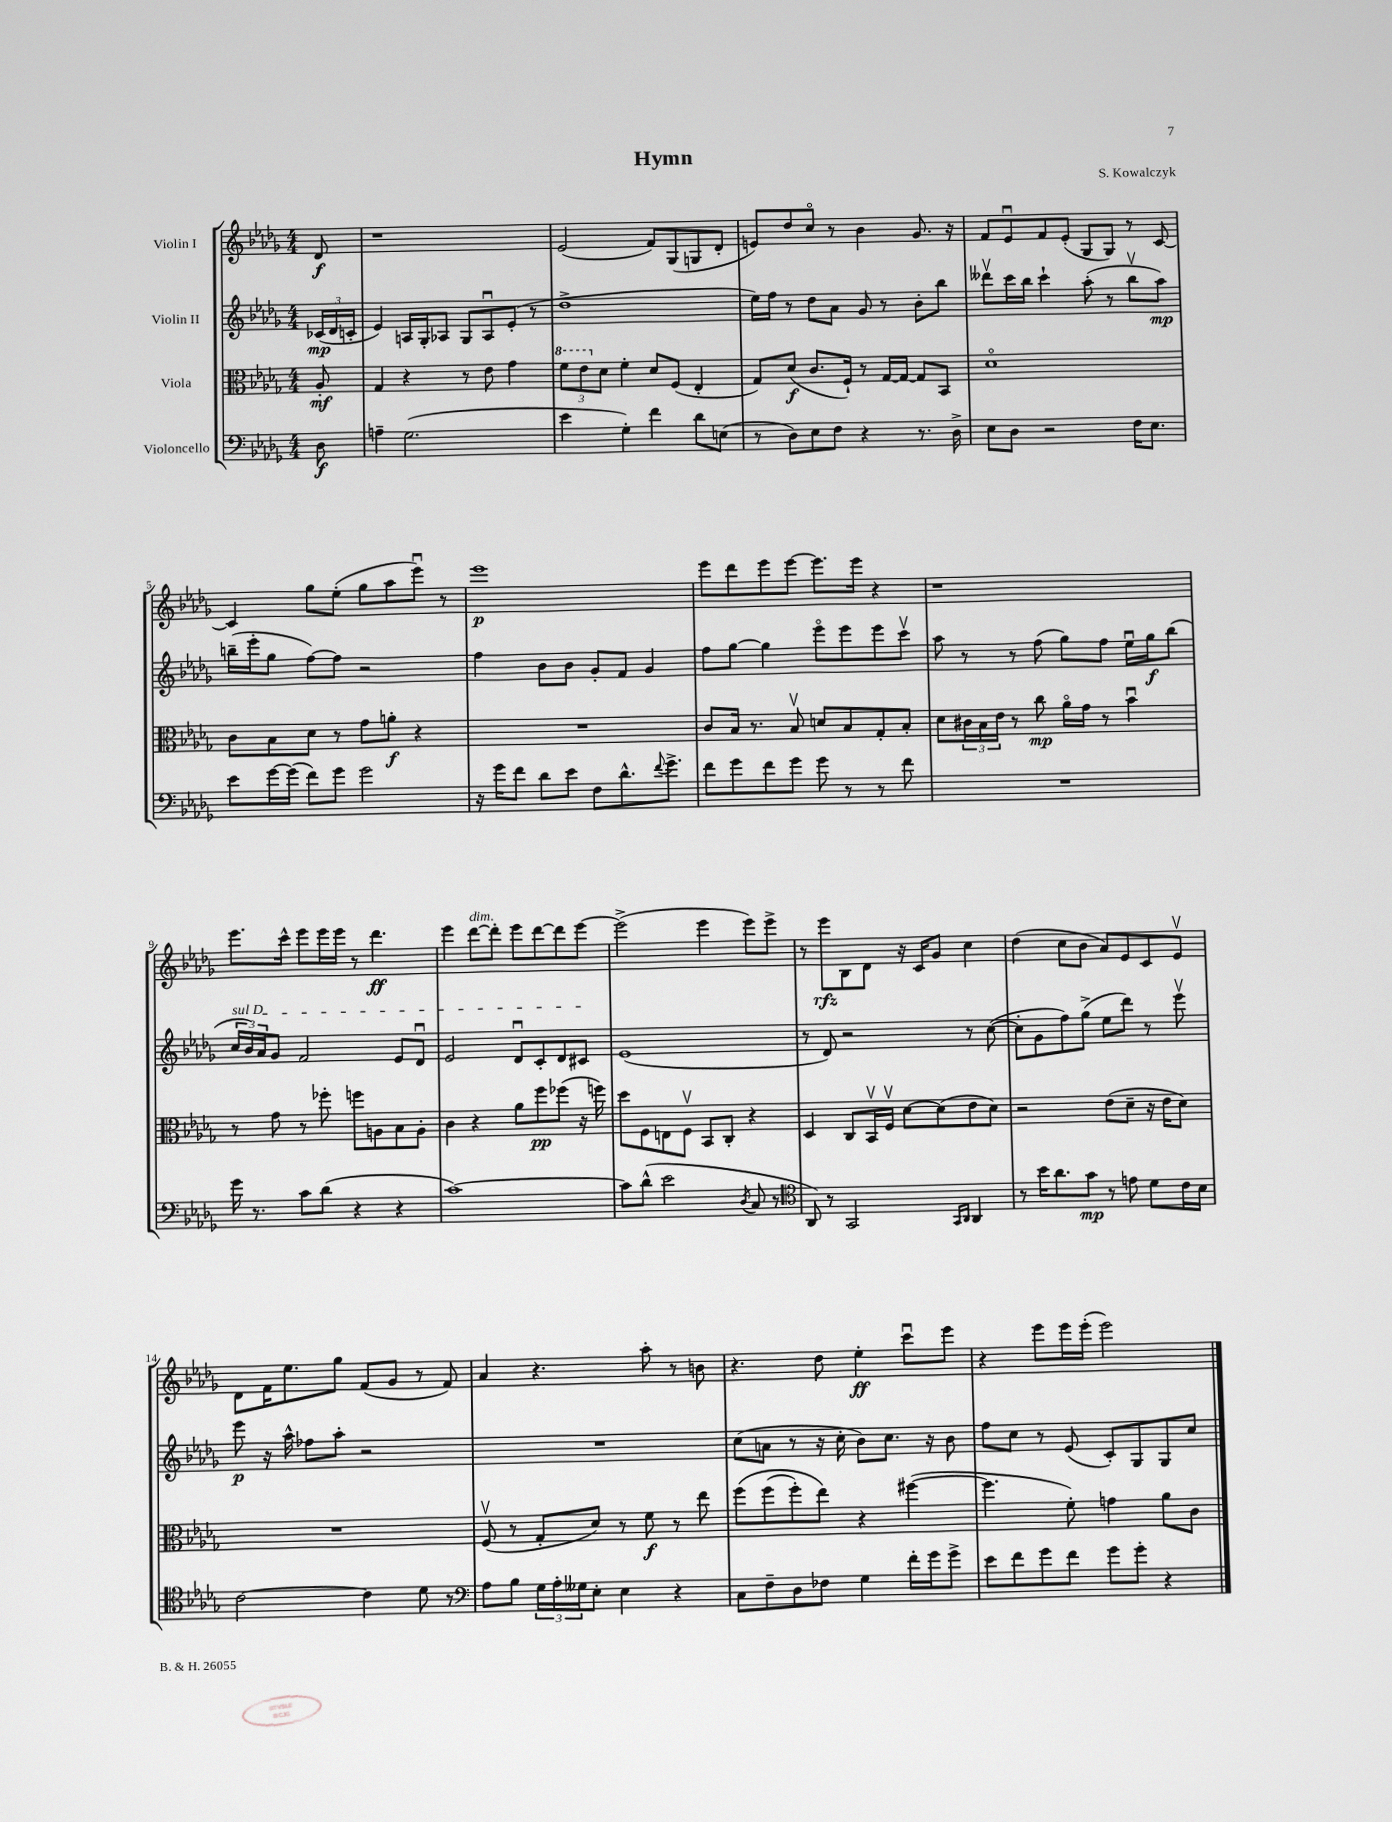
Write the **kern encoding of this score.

**kern	**dynam	**kern	**dynam	**kern	**dynam	**kern	**dynam
*part4	*part4	*part3	*part3	*part2	*part2	*part1	*part1
*staff4	*staff4	*staff3	*staff3	*staff2	*staff2	*staff1	*staff1
*I"Violoncello	*	*I"Viola	*	*I"Violin II	*	*I"Violin I	*
*clefF4	*	*clefC3	*	*clefG2	*	*clefG2	*
*k[b-e-a-d-g-]	*	*k[b-e-a-d-g-]	*	*k[b-e-a-d-g-]	*	*k[b-e-a-d-g-]	*
*M4/4	*	*M4/4	*	*M4/4	*	*M4/4	*
=	=	=	=	=	=	=	=
8D-\	f	8A-'/	mf	(24c-X/LL	mp	8d-/	f
.	.	.	.	24d-/	.	.	.
.	.	.	.	24cn'/JJ	.	.	.
=1	=1	=1	=1	=1	=1	=1	=1
4An~\	.	4G-/	.	4e-/)	.	1r	.
(2.G-\	.	4r	.	16An/LL	.	.	.
.	.	.	.	16G-'/J	.	.	.
.	.	.	.	8A-X/J	.	.	.
.	.	8r	.	8G-/L	.	.	.
.	.	8e-\	.	8A-u/	.	.	.
.	.	4g-\	.	(8e-'/J	.	.	.
.	.	.	.	8r	.	.	.
=2	=2	=2	=2	=2	=2	=2	=2
*	*	*8va	*	*	*	*	*
4e-\	.	12ff\L	.	1dd-^	.	(2e-/	.
.	.	12ee-\	.	.	.	.	.
*	*	*X8va	*	*	*	*	*
.	.	12d-\J	.	.	.	.	.
4G-'\)	.	4f'\	.	.	.	.	.
4f\	.	8d-/L	.	.	.	8f/L)	.
.	.	(8F/J	.	.	.	(8G-/	.
8d-\L	.	4E-'/	.	.	.	8Gn/	.
(8En\J	.	.	.	.	.	8d-'/J	.
=3	=3	=3	=3	=3	=3	=3	=3
8r	.	8G-/L)	.	16ee-\LL)	.	8en/L)	.
.	.	.	.	16ff\JJ	.	.	.
8D-\L)	.	(8d-/J	f	8r	.	8dd-/	.
8E-\	.	8.c/L	.	8dd-\L	.	8cc/J	.
8F\J	.	.	.	8a-\J	.	8r	.
.	.	16F`/Jk)	.	.	.	.	.
4r	.	8r	.	8g-/	.	4b-\	.
.	.	[16G-/LL	.	8r	.	.	.
.	.	16G-/JJ_	.	.	.	.	.
8.r	.	8G-/L]	.	8b-'\L	.	8.g-/	.
.	.	8BB-/J	.	8bb-\J	.	.	.
16D-^\	.	.	.	.	.	16r	.
=4	=4	=4	=4	=4	=4	=4	=4
8E-\L	.	1d-	.	8ddd--Xv\L	.	8f/L	.
8D-\J	.	.	.	16ccc\L	.	8e-u/	.
.	.	.	.	16bb-\JJ	.	.	.
2r	.	.	.	4ccc`\	.	8f/	.
.	.	.	.	.	.	(8e-'/J	.
.	.	.	.	(8aa-'\	.	8G-/L	.
.	.	.	.	8r	.	8G-/J)	.
16F\KL	.	.	.	8bb-v\L	.	8r	.
8.E-\J	.	.	.	.	.	.	.
.	.	.	.	8aa-\J)	mp	[8c/	.
!!LO:LB:g=z
=5	=5	=5	=5	=5	=5	=5	=5
8e-\L	.	8c\L	.	(16bbn~\LL	.	4c/]	.
.	.	.	.	16eee-'\J	.	.	.
[16g-\L	.	8B-\	.	8gg-\J	.	.	.
(16g-\JJ]	.	.	.	.	.	.	.
8f\L)	.	8d-\J	.	[8ff\L)	.	8gg-\L	.
8g-\J	.	8r	.	8ff\J]	.	(8ee-'\J	.
2g-\	.	8g-\L	.	2r	.	8gg-\L	.
.	.	8an'\J	f	.	.	8aa-\	.
.	.	4r	.	.	.	8eee-u\J)	.
.	.	.	.	.	.	8r	.
=6	=6	=6	=6	=6	=6	=6	=6
16r	.	1r	.	4ff\	.	1eee-	p
16g-\KL	.	.	.	.	.	.	.
8f\J	.	.	.	.	.	.	.
8d-\L	.	.	.	8b-\L	.	.	.
8e-\J	.	.	.	8b-\J	.	.	.
8F\L	.	.	.	8g-'/L	.	.	.
8.d-^^\	.	.	.	8f/J	.	.	.
.	.	.	.	4g-/	.	.	.
8qqf/	.	.	.	.	.	.	.
8.g-^\J	.	.	.	.	.	.	.
=7	=7	=7	=7	=7	=7	=7	=7
8f\L	.	8c/L	.	8ff\L	.	8eee-\L	.
8g-\	.	16B-/Jk	.	[8gg-\J	.	8ddd-\	.
.	.	8.r	.	.	.	.	.
8f\	.	.	.	4gg-\]	.	8eee-\	.
8g-\J	.	8B-v/	.	.	.	[8eee-\J	.
8g-\	.	8dn/L	.	8eee-\L	.	8.eee-\L]	.
8r	.	8B-/	.	8eee-\	.	.	.
.	.	.	.	.	.	16eee-\Jk	.
8r	.	8G-'/	.	8eee-\	.	4r	.
8f\	.	8B-'/J	.	8cccv\J	.	.	.
=8	=8	=8	=8	=8	=8	=8	=8
1r	.	8d-\L	.	8aa-\	.	1r	.
.	.	24c#X\L	.	8r	.	.	.
.	.	24B-\	.	.	.	.	.
.	.	24e-\JJ	.	.	.	.	.
.	.	8r	.	8r	.	.	.
.	.	8cc\	mp	(8ff\	.	.	.
.	.	16a-\LL	.	8gg-\L)	.	.	.
.	.	16g-\JJ	.	.	.	.	.
.	.	8r	.	8ff\J	.	.	.
.	.	4b-u\	.	16ee-u\LL	.	.	.
.	.	.	.	16gg-\J	f	.	.
.	.	.	.	(8bb-\J	.	.	.
!!LO:LB:g=z
=9	=9	=9	=9	=9	=9	=9	=9
!	!	!	!	!LO:TX:a:i:t=sul D	!	!	!
16g-\	.	8r	.	24cc/LL	.	8.eee-\L	.
.	.	.	.	24b-/)	.	.	.
8.r	.	.	.	.	.	.	.
.	.	.	.	24a-/J	.	.	.
.	.	8g-\	.	8g-/J	.	.	.
.	.	.	.	.	.	16ccc^^\Jk	.
8c\L	.	8r	.	2f/	.	8eee-\L	.
(8d-\J	.	8ff-X'\	.	.	.	16eee-\L	.
.	.	.	.	.	.	16eee-\JJ	.
4r	.	8ffn\L	.	.	.	8r	.
.	.	8An\	.	.	.	4.ddd-\	ff
4r	.	8B-\	.	8e-/L	.	.	.
.	.	8A'\J	.	8d-u/J	.	.	.
=10	=10	=10	=10	=10	=10	=10	=10
[1c)	.	4c\	.	2e-/	.	4eee-\	.
!	!	!	!	!	!	!LO:TX:a:i:t=dim.	!
.	.	4r	.	.	.	[8ddd-\L	.
.	.	.	.	.	.	8ddd-'\J]	.
.	.	8a-\L	.	8d-u/L	.	8eee-\L	.
.	.	8ff\	pp	8c'/	.	[8ddd-\	.
.	.	(8ff-X\J	.	8d-/	.	8ddd-\]	.
.	.	16r	.	8c#X/J	.	[8eee-\J	.
.	.	16ffn\)	.	.	.	.	.
=11	=11	=11	=11	=11	=11	=11	=11
8c\L]	.	8dd-\L	.	(1e-	.	(2eee-^\]	.
(8d-^^\J	.	8F\	.	.	.	.	.
2e-\	.	8En\	.	.	.	.	.
.	.	8Fv\J	.	.	.	.	.
.	.	8BB-/L	.	.	.	4eee-\	.
.	.	8C'/J	.	.	.	.	.
8qD-/	.	.	.	.	.	.	.
8C/	.	4r	.	.	.	8eee-\L)	.
8r	.	.	.	.	.	8eee-^\J	.
=12	=12	=12	=12	=12	=12	=12	=12
*clefC4	*	*	*	*	*	*	*
8AA-/)	.	4D-/	.	8r	.	8r	.
8r	.	.	.	8d-/)	.	8eee-\L	rfz
2GG-/	.	8C/L	.	2r	.	8B-\	.
.	.	16BB-v/L	.	.	.	8d-\J	.
.	.	16Fv/JJ	.	.	.	.	.
.	.	[8d-\L	.	.	.	16r	.
.	.	.	.	.	.	16c/KL	.
.	.	(8d-\]	.	.	.	8g-/J	.
16qqGG-/LL	.	.	.	.	.	.	.
16qqAA-/JJ	.	.	.	.	.	.	.
4AA-/	.	8e-\	.	8r	.	4cc\	.
.	.	8d-\J)	.	([8cc\	.	.	.
=13	=13	=13	=13	=13	=13	=13	=13
8r	.	2r	.	8cc'\L]	.	(4dd-\	.
16b-\KL	.	.	.	8g-\	.	.	.
8.a-\	.	.	.	.	.	.	.
.	.	.	.	8ff\)	.	8cc\L	.
8g-\J	mp	.	.	(8gg-^\J	.	8b-\J	.
8r	.	(8e-\L	.	8ee-\L	.	8a-/L)	.
8en\	.	8d-~\J	.	8ddd-\J)	.	8e-/	.
8d-\L	.	16r	.	8r	.	8c/	.
.	.	16e-\KL	.	.	.	.	.
16c\L	.	8d-\J)	.	8eee-v\	.	8e-v/J	.
16B-\JJ	.	.	.	.	.	.	.
!!LO:LB:g=z
=14	=14	=14	=14	=14	=14	=14	=14
[2c\	.	1r	.	8eee-\	p	8d-\L	.
.	.	.	.	16r	.	16f\K	.
.	.	.	.	16aa-^^\	.	8.ee-\	.
.	.	.	.	8ff-X\L	.	.	.
.	.	.	.	8aa-'\J	.	8gg-\J	.
4c\]	.	.	.	2r	.	(8f/L	.
.	.	.	.	.	.	8g-/J	.
8d-\	.	.	.	.	.	8r	.
8r	.	.	.	.	.	8f/)	.
=15	=15	=15	=15	=15	=15	=15	=15
*clefF4	*	*	*	*	*	*	*
8A-\L	.	(8Fv/	.	1r	.	4a-/	.
8B-\J	.	8r	.	.	.	.	.
24G-\LL	.	8G-'/L	.	.	.	4.r	.
24A-'\	.	.	.	.	.	.	.
24G--X\J	.	.	.	.	.	.	.
8E-'\J	.	8d-/J)	.	.	.	.	.
4E-\	.	8r	.	.	.	.	.
.	.	8f\	f	.	.	8aa-'\	.
4r	.	8r	.	.	.	8r	.
.	.	8ee-\	.	.	.	8bn\	.
=16	=16	=16	=16	=16	=16	=16	=16
8C\L	.	(8ff\L	.	(8cc\L	.	4.r	.
8F~\	.	(8ff\	.	8an\J	.	.	.
8D-\	.	8ff'\)	.	8r	.	.	.
8F-X\J	.	8ee-\J)	.	16r	.	8dd-\	.
.	.	.	.	16cc'\	.	.	.
4G-\	.	4r	.	8b-\L)	.	4ee-'\	ff
.	.	.	.	8.cc\J	.	.	.
16f'\LL	.	([4ff#X\	.	.	.	8cccu\L	.
16g-\J	.	.	.	16r	.	.	.
8g-^\J	.	.	.	8b-\	.	8eee-\J	.
=17	=17	=17	=17	=17	=17	=17	=17
8e-\L	.	4.ff#\]	.	8ff\L	.	4r	.
8f\	.	.	.	8cc\J	.	.	.
8g-\	.	.	.	8r	.	8eee-\L	.
8f\J	.	8f'\)	.	(8e-/	.	16eee-\L	.
.	.	.	.	.	.	(16eee-'\JJ	.
8g-\L	.	4gn\	.	8c'/L)	.	2eee-\)	.
8g-'\J	.	.	.	8G-/	.	.	.
4r	.	8a-\L	.	8G-/	.	.	.
.	.	8c\J	.	8cc/J	.	.	.
==	==	==	==	==	==	==	==
*-	*-	*-	*-	*-	*-	*-	*-
